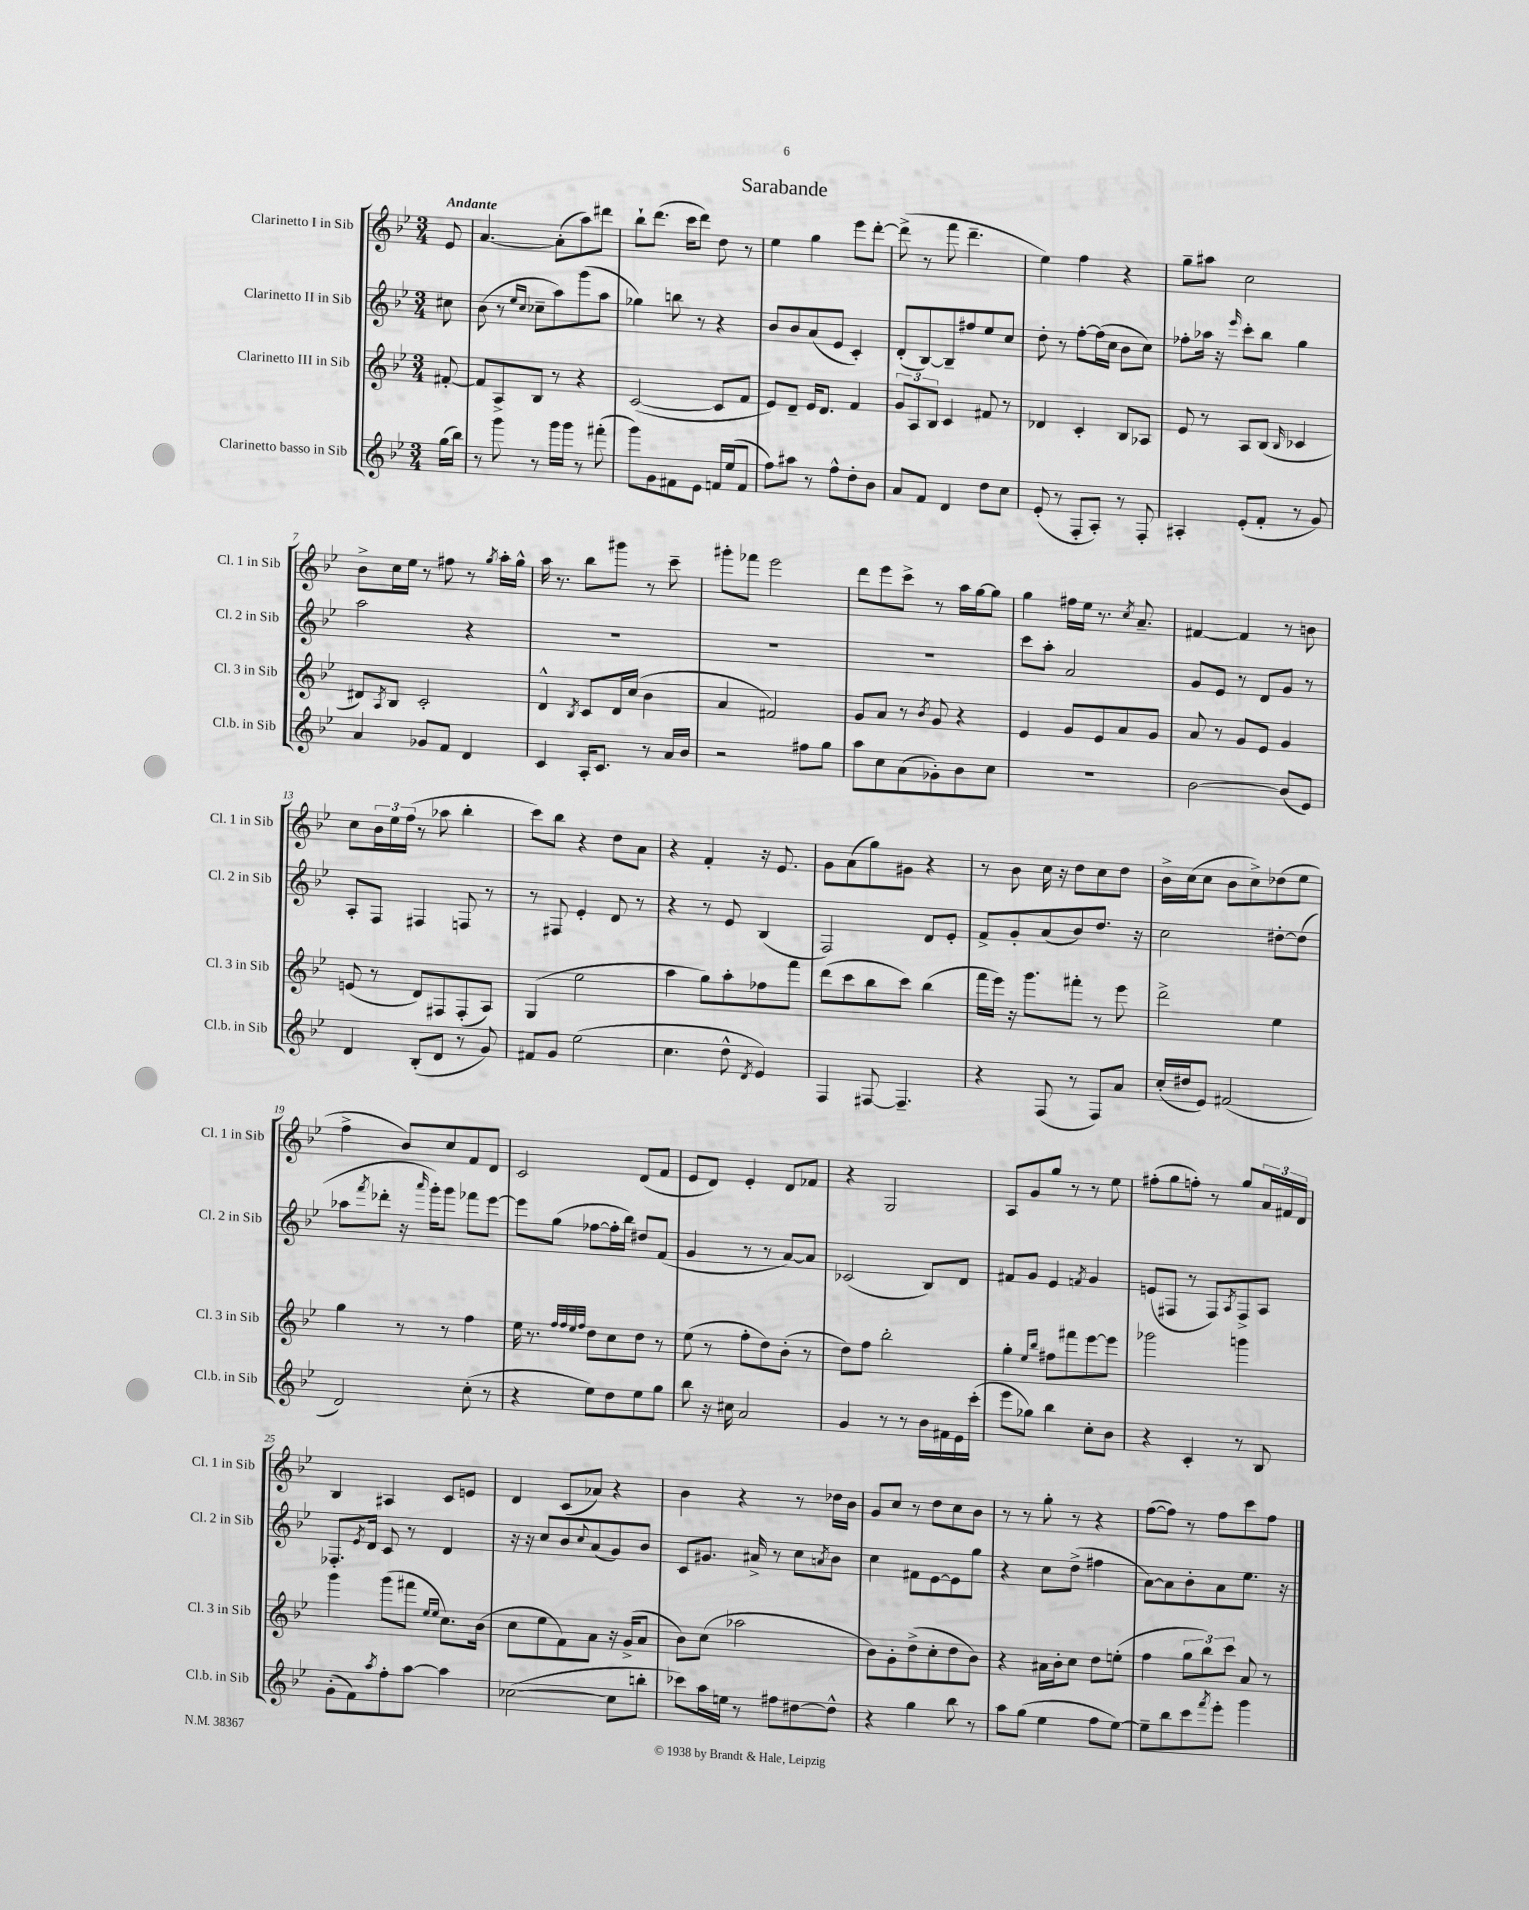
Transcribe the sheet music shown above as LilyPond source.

\header { title = "Sarabande" }
<<
\new StaffGroup <<
\new Staff = "s0" \with { instrumentName = "Clarinetto I in Sib" shortInstrumentName = "Cl. 1 in Sib" } {
    \clef treble \key bes \major \numericTimeSignature \time 3/4 \partial 8 \tempo "Andante"
    ees'8 |
    a'4.~ a'8-.( a''8) dis'''8 |
    bes''8-! d'''8.( c'''16 d'''8) d''8 r8 |
    ees''4 g''4 ees'''8 d'''8~-. |
    d'''8->( r8 f'''8 d'''4.-- |
    ees''4) f''4 r4 |
    g''8-- ais''8 c''2 |
    bes'8-> c''16 ees''16 r8 fis''8 r8 \acciaccatura { g''8 } a''16-. g''16-^ |
    a''16 r8. bes''8 gis'''8 r8 c'''8-- |
    gis'''8-. fes'''8 ees'''2 |
    d'''8 ees'''8 c'''8-> r8 a''16 g''16~ g''8 |
    g''4 fis''16 ees''16 r8. \acciaccatura { c''8 } a'8.-- |
    fis'4~ fis'4 r8 b'8 |
    c''8 \tuplet 3/2 { bes'16 ees''16 f''16( } r8 aes''8 bes''4-. |
    c'''8) bes''8 r4 d''8 a'8 |
    r4 f'4-. r16 ees'8. |
    g'8 a'8( g''8) gis'8 r4 |
    r8 bes'8 c''16 r16 d''8 c''8 d''8 |
    bes'16-> c''16( c''8 bes'8 c''8->) des''8( ees''8 |
    f''4-> bes'8) c''8 f'8 d'8 |
    c'2 d'8( f'8 |
    ees'8 d'8) ees'4-. d'8 fes'8 |
    r4 g2 |
    a8 g'8 g''8 r8 r8 ees''8 |
    fis''8-.( g''8 f''8-.) r8 g''8 \tuplet 3/2 { a'16 fis'16 d'16 } |
    bes4 ais4 c'8 e'8 |
    d'4 c'8( aes'8) r4 |
    bes'4 r4 r8 des''16 bes'16 |
    g'8 c''8 r8 d''8 c''8 bes'8 |
    r8 r8 g''8-. r8 r4 |
    f''8~( f''8) r8 f''8 c'''8 f''8 \bar "|." |
}
\new Staff = "s1" \with { instrumentName = "Clarinetto II in Sib" shortInstrumentName = "Cl. 2 in Sib" } {
    \clef treble \key bes \major \numericTimeSignature \time 3/4 \partial 8
    cis''8 |
    bes'8( r8 \grace { ees''16 c''16 } ces''8-- a''8) g'''8( a''8 |
    ges''4) b''8 r8 r4 |
    bes'8 bes'8 a'8( ees'8 c'4-.) |
    d'8-.( bes8~) bes8-- fis''8 ees''8 c''8 |
    d''8-. r8 f''8~-. f''16( c''16 bes'8 c''8) |
    fes''8-. aes''16 r16 \grace { ees'''16 } c'''8-. bes''8 g''4 |
    a''2 r4 |
    R2. |
    R2. |
    R2. |
    c'''8 a''8-. a'2 |
    g'8 ees'8 r8 d'8 g'8 r8 |
    a8-. f8 fis4 f8 r8 |
    r8 fis8 ees'4-. d'8 r8 |
    r4 r8 ees'8 bes4( |
    f2) d'8 ees'8-. |
    f'8-> g'8-. a'8( bes'8) d''8. r16 |
    c''2 dis''8~-. dis''8( |
    aes''8 \acciaccatura { f'''8 } des'''8-. r16 \grace { a'''16 } g'''16-.) g'''8 fes'''8 ees'''8~ |
    ees'''8 g''8( fes''8~ fes''16-. bes''16) dis''8 f'8( |
    g'4 r8 r8 a'8~) a'8 |
    ces'2( bes8) d'8 |
    fis'8 g'8 ees'4 \acciaccatura { f'8 } g'4 |
    e'8( fis8 r8 fis8) \acciaccatura { a8 } fis8-> a8 |
    fes8.-. \acciaccatura { ees'8 } d'16 c'8 r8 d'4 |
    r16 r16 c''8 bes'8 \appoggiatura { c''8 } a'8( g'8) bes'8 |
    c'8 gis'8. ais'16-> r8 c''8 \acciaccatura { a'8 } bes'8 |
    c''4 fis'8 ees'8~ ees'8 g''8 |
    r4 c''8 d''8->( fis''4 |
    a'8~) a'8 bes'8-. a'8 ees''8. r16 \bar "|." |
}
\new Staff = "s2" \with { instrumentName = "Clarinetto III in Sib" shortInstrumentName = "Cl. 3 in Sib" } {
    \clef treble \key bes \major \numericTimeSignature \time 3/4 \partial 8
    fis'8~-. |
    fis'8 a8-> bes8 r8 r4 |
    c'2~( c'8 f'8 |
    ees'8) d'8-- ees'16 d'8. f'4 |
    \tuplet 3/2 { g'8 a8 bes8 } c'4 fis'8 r8 |
    des'4 c'4-. bes8 aes8 |
    ees'8 r8 a8 bes8( \grace { bes16 } ces'4 |
    dis'8) \acciaccatura { a8 } bes8 c'2-. |
    d'4-^ \acciaccatura { bes8 } c'8 d'16 c''16( bes'4 |
    a'4 fis'2) |
    g'8 a'8 r8 \acciaccatura { bes'8 } g'8 r4 |
    ees'4 g'8 ees'8 a'8 g'8 |
    a'8 r8 g'8 ees'8 g'4 |
    e'8( r8 d'8) fis8 fis8-.( a8) |
    g4( ees''2 |
    a''4 g''8) a''8-. fes''8 f'''8 |
    d'''8( c'''8 bes''8 c'''8) bes''4( |
    f'''16 ees'''16) r16 g'''8. fis'''8-. r8 ees'''8 |
    d'''2-> ees''4 |
    g''4 r8 r8 f''4 |
    ees''16 r8. \grace { f''32 f''32 ees''32 f''32 } d''8 c''8 d''8 r8 |
    ees''8( r8 f''8-. d''8) bes'8-.( r8 |
    d''8) f''8 bes''2-. |
    g''4-. \grace { ees''16 bes''16 } fis''8 fis'''8 ees'''8~ ees'''8 |
    ges'''2 g'''4 |
    g'''4 g'''8( fis'''8 \grace { ees''16 ees''16 } c''8.) bes'16( |
    c''8 ees''8 f'8) a'8 r16 g'16->( a'8 |
    bes'8) c''8( aes''2 |
    bes'8) g'8-. d''8->( c''8-. d''8 bes'8) |
    r4 ais'16 bes'16-. c''8 d''8 e''8-.( |
    f''4 \tuplet 3/2 { g''8 bes''8) c'''8 } a'8 r8 \bar "|." |
}
\new Staff = "s3" \with { instrumentName = "Clarinetto basso in Sib" shortInstrumentName = "Cl.b. in Sib" } {
    \clef treble \key bes \major \numericTimeSignature \time 3/4 \partial 8
    g''16( bes''16) |
    r8 g'''8 r8 g'''16 g'''16 r8 fis'''8-.( |
    g'''8) g'8 fis'8 ees'8 f'16 ees''16( f'8 |
    f''8) ais''8 r8 f''8-^ d''8-. bes'8 |
    a'8 f'8 d'4 d''8 c''8 |
    ees'8-.( r8 f8-. a8-.) r8 f8-. |
    ais4-. ees'8-.( f'8-. r8 g'8) |
    a'4 ges'8 f'8 d'4 |
    c'4 a16-. c'8. r8 a'16 bes'16 |
    r2 fis''8 g''8 |
    a''8 c''8 a'8( ges'8-.) bes'8 c''8 |
    R2. |
    bes'2~ bes'8( ees'8) |
    d'4 bes8-.( d'8 r8 g'8) |
    fis'8 g'8 ees''2( |
    c''4. d''8-^ \acciaccatura { d'8 } ees'4) |
    f4 fis8~ fis4.-- |
    r4 f8( r8 f8) a'8 |
    c''16-.( dis''16 ees'8) fis'2( |
    d'2) c''8-.( r8 |
    r4 ees''8) d''8 ees''8 g''8 |
    bes''8 r16 cis''16 a'2 |
    g'4 r8 r8 bes'16 fis'16 ees'16 c'''16-.( |
    ees'''8 ges''8) bes''4 c''8-. bes'8 |
    r4 c'4-. r8 bes8 |
    g'8-.( f'8) \acciaccatura { a''8 } f''8-. a''8~ a''4 |
    ces''2~( ces''8 b''8-. |
    ces'''8) a''16 e''16 r8 fis''8 dis''8~ dis''8-^ |
    r4 g''4 bes''8 r8 |
    a''8 g''8( ees''4 f''8 ees''8~) |
    ees''8-- bes''8 c'''8 \acciaccatura { f'''8 } ees'''8-. g'''4 \bar "|." |
}
>>
>>
